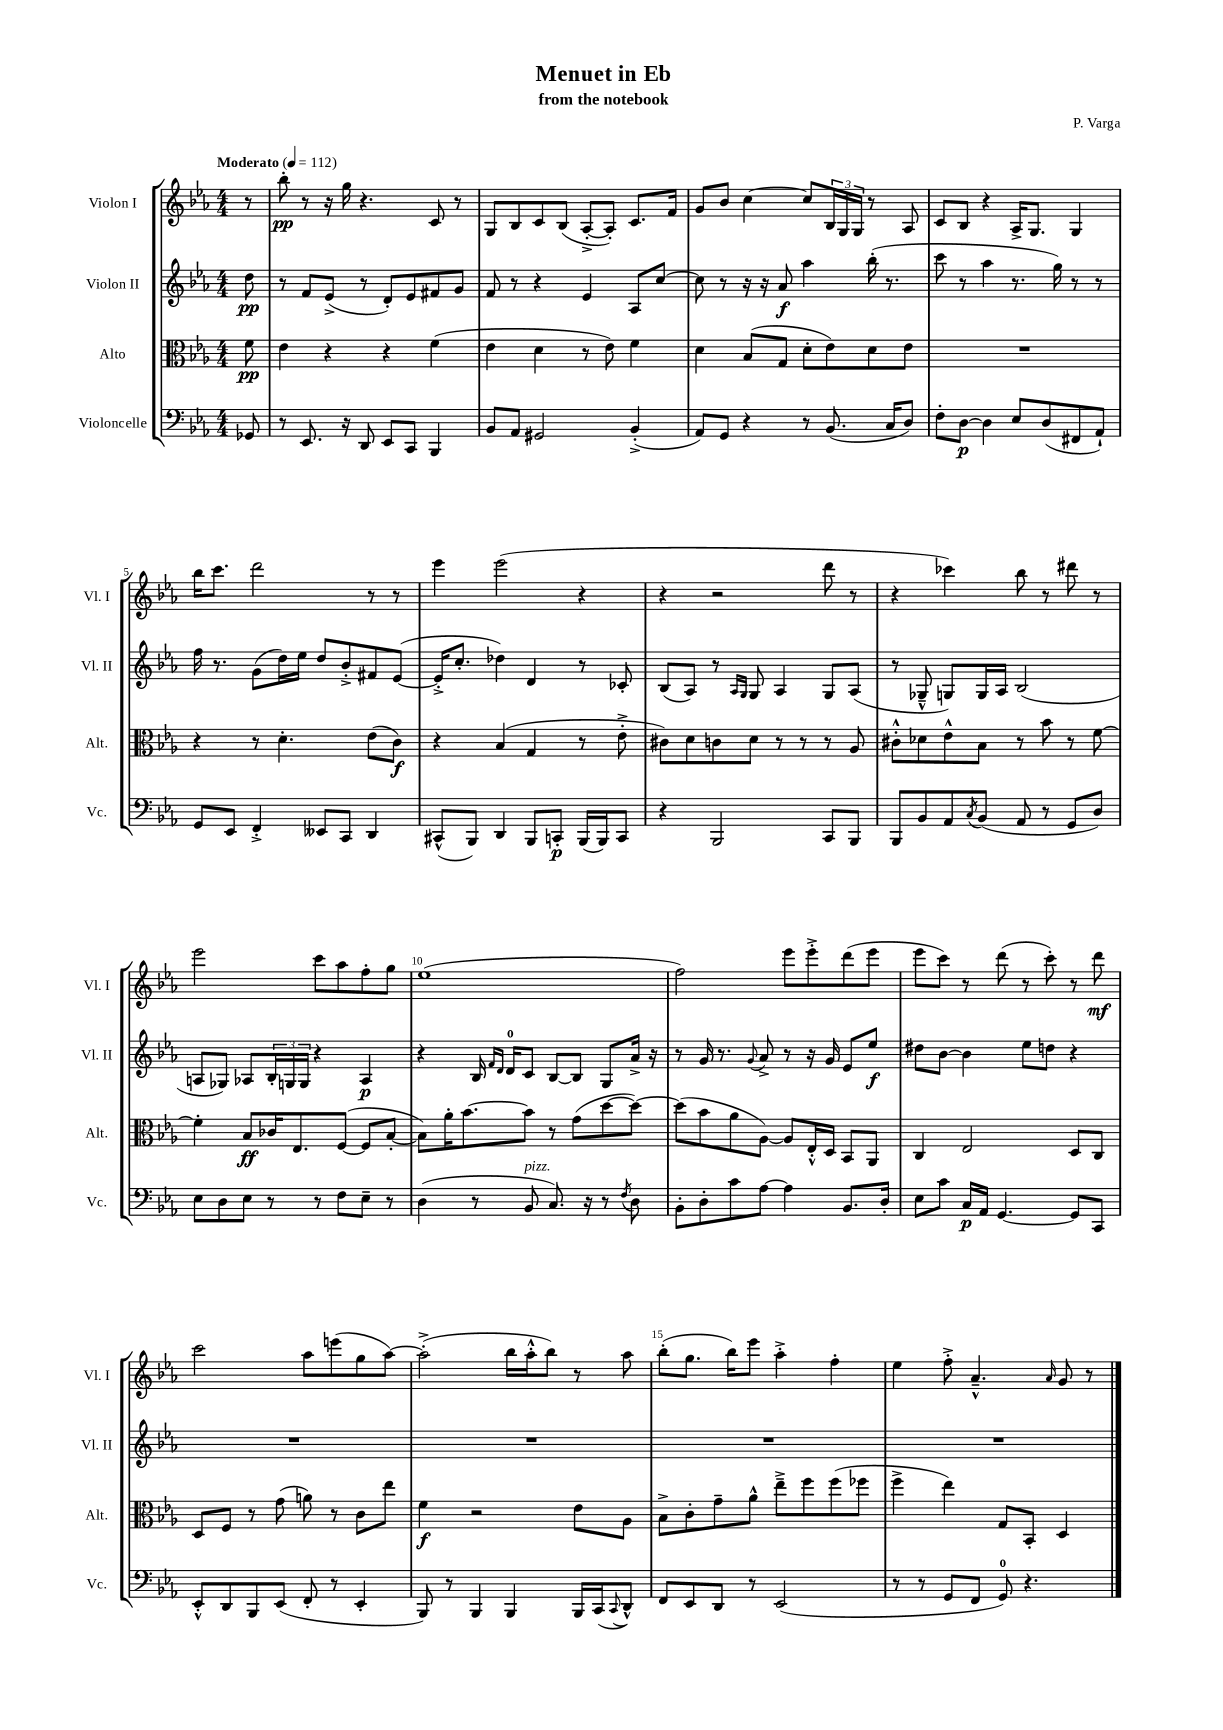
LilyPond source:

\header { title = "Menuet in Eb" composer = "P. Varga" subtitle = "from the notebook" }
<<
\new StaffGroup <<
\new Staff = "s0" \with { instrumentName = "Violon I" shortInstrumentName = "Vl. I" } {
    \clef treble \key ees \major \numericTimeSignature \time 4/4 \partial 8 \tempo "Moderato" 4 = 112
    r8 |
    bes''8-.\pp r8 r16 g''16 r4. c'8 r8 |
    g8 bes8 c'8 bes8( aes8~-.-> aes8-.) c'8. f'16 |
    g'8 bes'8 c''4~ c''8 \tuplet 3/2 { bes16 g16 g16 } r8 aes8 |
    c'8 bes8 r4 aes16-> g8. g4 |
    bes''16 c'''8. d'''2 r8 r8 |
    ees'''4 ees'''2( r4 |
    r4 r2 d'''8 r8 |
    r4 ces'''4) bes''8 r8 dis'''8 r8 |
    ees'''2 c'''8 aes''8 f''8-. g''8 |
    ees''1( |
    f''2) ees'''8 ees'''8-.-> d'''8( ees'''8 |
    ees'''8 c'''8) r8 d'''8( r8 c'''8-.) r8 d'''8\mf |
    c'''2 aes''8 e'''8( g''8 aes''8~) |
    aes''2-.->( bes''16 aes''16-.-^ bes''8) r8 aes''8 |
    bes''8-.( g''8. bes''16) ees'''8 aes''4-.-> f''4-. |
    ees''4 f''8-.-> aes'4.---^ \grace { aes'16 } g'8 r8 \bar "|." |
}
\new Staff = "s1" \with { instrumentName = "Violon II" shortInstrumentName = "Vl. II" } {
    \clef treble \key ees \major \numericTimeSignature \time 4/4 \partial 8
    d''8\pp |
    r8 f'8 ees'8->( r8 d'8-.) ees'8 fis'8 g'8 |
    f'8 r8 r4 ees'4 aes8 c''8~ |
    c''8 r8 r16 r16 aes'8\f aes''4 bes''16-.( r8. |
    c'''8 r8 aes''4 r8. g''16) r8 r8 |
    f''16 r8. g'8( d''16) ees''16 d''8 bes'8-.-> fis'8 ees'8~( |
    ees'16-.-> c''8.-. des''4) d'4 r8 ces'8-. |
    bes8( aes8) r8 \grace { aes16 g16 } g8 aes4 g8 aes8( |
    r8 ges8---^ g8) g16 aes16 bes2( |
    a8 ges8) aes8 \tuplet 3/2 { bes16-. g16 g16 } r4 aes4\p |
    r4 bes16 \grace { f'16 d'16 } d'16-0 c'8 bes8~ bes8 g8 aes'16-> r16 |
    r8 g'16 r8. \appoggiatura { g'8 } aes'8-> r8 r16 g'16 ees'8 ees''8\f |
    dis''8 bes'8~ bes'4 ees''8 d''8 r4 |
    R1 |
    R1 |
    R1 |
    R1 \bar "|." |
}
\new Staff = "s2" \with { instrumentName = "Alto" shortInstrumentName = "Alt." } {
    \clef alto \key ees \major \numericTimeSignature \time 4/4 \partial 8
    f'8\pp |
    ees'4 r4 r4 f'4( |
    ees'4 d'4 r8 ees'8) f'4 |
    d'4 bes8( g8 d'8-. ees'8) d'8 ees'8 |
    R1 |
    r4 r8 d'4.-. ees'8( c'8\f) |
    r4 bes4( g4 r8 ees'8-.-> |
    cis'8) d'8 c'8 d'8 r8 r8 r8 aes8 |
    cis'8-.-^ des'8 ees'8-^ bes8 r8 bes'8 r8 f'8~ |
    f'4-. bes8\ff ces'16 ees8. f8~( f8 bes8~-. |
    bes8) aes'16-. bes'8.~ bes'8 r8 g'8( d''8~ d''8~) |
    d''8( bes'8 aes'8 aes8~) aes8 ees16-.-^ d16 bes,8 aes,8 |
    c4 ees2 d8 c8 |
    d8 f8 r8 g'8( a'8) r8 c'8 ees''8 |
    f'4\f r2 ees'8 aes8 |
    bes8-> c'8-. g'8-- aes'8-^ ees''8---> f''8 f''8( fes''8 |
    f''4-> ees''4) g8 bes,8-. d4 \bar "|." |
}
\new Staff = "s3" \with { instrumentName = "Violoncelle" shortInstrumentName = "Vc." } {
    \clef bass \key ees \major \numericTimeSignature \time 4/4 \partial 8
    ges,8 |
    r8 ees,8. r16 d,8 ees,8 c,8 bes,,4 |
    bes,8 aes,8 gis,2 bes,4-.->( |
    aes,8) g,8 r4 r8 bes,8.( c16 d8) |
    f8-. d8~\p d4 ees8 d8( fis,8 aes,8-!) |
    g,8 ees,8 f,4-.-> eeses,8 c,8 d,4 |
    cis,8-^( bes,,8) d,4 bes,,8 c,8-.\p bes,,16( bes,,16) c,8 |
    r4 bes,,2 c,8 bes,,8 |
    bes,,8 bes,8 aes,8 \acciaccatura { c8 } bes,8( aes,8 r8 g,8 d8) |
    ees8 d8 ees8 r8 r8 f8 ees8-- r8 |
    d4( r8 bes,8^\markup { \italic "pizz." } c8.) r16 r8 \acciaccatura { f8 } d8 |
    bes,8-. d8-. c'8 aes8~ aes4 bes,8. d16-. |
    ees8 c'8 c16\p aes,16 g,4.~ g,8 c,8 |
    ees,8-.-^ d,8 bes,,8 ees,8( f,8-. r8 ees,4-. |
    bes,,8) r8 bes,,4 bes,,4 bes,,16 c,16( \appoggiatura { c,8 } d,8-^) |
    f,8 ees,8 d,8 r8 ees,2( |
    r8 r8 g,8 f,8 g,8-0) r4. \bar "|." |
}
>>
>>
\layout { \context { \Score \override BarNumber.break-visibility = ##(#f #t #t) barNumberVisibility = #(every-nth-bar-number-visible 5) } }
